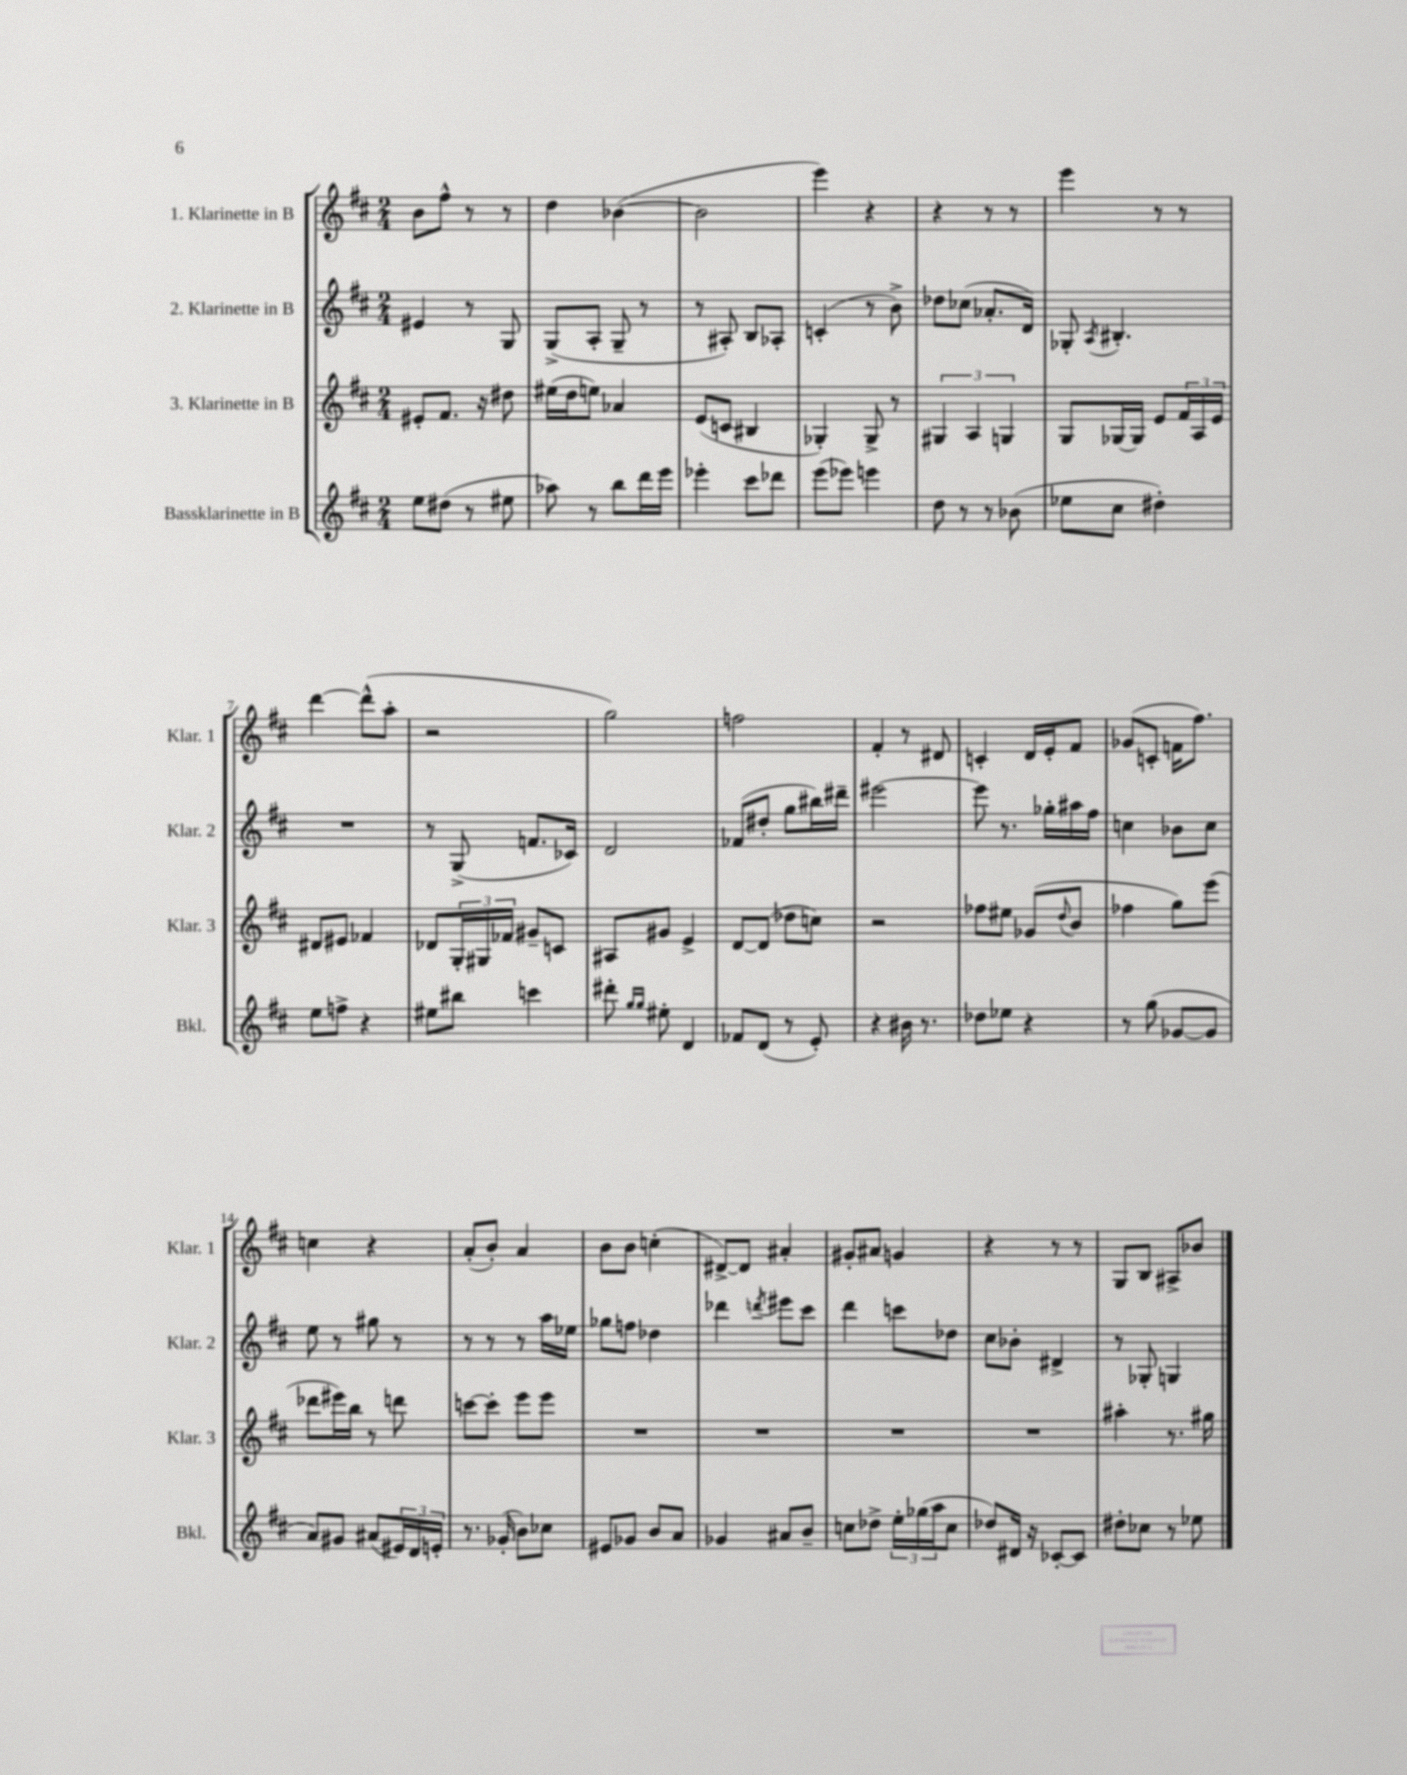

**kern	**kern	**kern	**kern
*staff4	*staff3	*staff2	*staff1
*clefG2	*clefG2	*clefG2	*clefG2
*k[f#c#]	*k[f#c#]	*k[f#c#]	*k[f#c#]
*M2/4	*M2/4	*M2/4	*M2/4
8ee\L	8e#'/L	4e#/	8b\L
(8dd#\J	8.f#/J	.	8ff#^^\J
8r	.	8r	8r
.	16r	.	.
8ee#\	8dd#\	8G/	8r
=	=	=	=
8aa-\)	(16ee#\LL	(8G^/L	4dd\
.	16dd\J	.	.
8r	8ee\J)	8A'/J	.
8bb\L	4a-/	8G~/	([4b-\
16ddd\L	.	8r	.
16eee\JJ	.	.	.
=	=	=	=
4eee-'\	(8e/L	8r	2b-\]
.	8c/J	8A#'/)	.
8ccc#\L	4B#/	8B/L	.
8ddd-\J	.	8A-'/J	.
=	=	=	=
(8eee\L	4G-'/)	(4c'/	4eee\)
8eee-\J)	.	.	.
4eee\	8G-^/	8r	4r
.	8r	8b^\)	.
=	=	=	=
8dd\	6G#/	8dd-\L	4r
8r	.	(8cc-\J	.
.	6A/	.	.
8r	.	8.a-'/L	8r
.	6G/	.	.
(8b-\	.	.	8r
.	.	16d/Jk)	.
=	=	=	=
8ee-\L	8G/L	8G-'/	4eee\
.	.	8qA/	.
8cc#\J	[16G-/L	4.B#'/	.
.	16G-/]JJ	.	.
4dd#'\)	8e/L	.	8r
.	24f#/L	.	8r
.	24A/	.	.
.	24e/JJ	.	.
=	=	=	=
8ee\L	8d#/L	2r	[4ddd\
8ff^\J	8e#/J	.	.
4r	4f-/	.	(8ddd^^\]L
.	.	.	8aa'\J
=	=	=	=
8ee#\L	8d-/L	8r	2r
8bb#\J	24G'/L	(8G^/	.
.	24G#/	.	.
.	24f-/JJ	.	.
4ccc\	8g#~/L	8.f/L	.
.	8c/J	.	.
.	.	16c-/Jk)	.
=	=	=	=
8ddd#'\	8A#/L	2d/	2gg\)
16qqgg/LL	.	.	.
16qqgg/JJ	.	.	.
8ee#'\	8g#/J	.	.
4d/	4e^/	.	.
=	=	=	=
8f-/L	[8d/L	(8f-/L	2ff\
(8d/J	(8d/]J	8dd#'/J	.
8r	8dd-\L	8gg\L	.
8e'/)	8cc\J)	16bb#\L)	.
.	.	16ddd#~\JJ	.
=	=	=	=
4r	2r	[2eee#\	4f#'/
16b#\	.	.	8r
8.r	.	.	.
.	.	.	8d#/
=	=	=	=
8dd-\L	8ff-\L	8eee#\]	4c'/
8ee-\J	8ee#\J	8.r	.
4r	(8g-/L	.	16d/LL
.	.	16gg-'\LL	16e'/J
.	8qqdd/	.	.
.	8b/J	16aa#\	8f#/J
.	.	16ff#\JJ	.
=	=	=	=
8r	4ff-\	4cc\	(8g-/L
(8gg\	.	.	8c'/J
[8g-/L	8gg\L)	8b-\L	16f\LK
.	.	.	8.ff#\J)
8g-/]J	(8eee\J	8cc\J	.
=	=	=	=
8a/L)	8ddd-\L	8ee\	4cc\
8g#/J	16eee#\L)	8r	.
.	16bb\JJ	.	.
(8a#/L	8r	8gg#\	4r
24e#/L)	8ddd\	8r	.
24d/	.	.	.
24e'/JJ	.	.	.
=	=	=	=
8.r	[8ccc\L	8r	(8a'/L
.	8ccc'\]J	8r	8b'/J)
(16g-'/	.	.	.
8b\L)	8eee\L	8r	4a/
8cc-\J	8eee\J	16aa\LL	.
.	.	16ee-\JJ	.
=	=	=	=
8e#/L	2r	8gg-\L	8b\L
8g-/J	.	8ff\J	8b\J
8b/L	.	4dd-\	(4cc'\
8a/J	.	.	.
=	=	=	=
4g-/	2r	4ddd-\	[8d#^/L)
.	.	.	8d#/]J
.	.	8qddd/	.
8a#/L	.	8eee#\L	4a#'/
8b~/J	.	8ccc#\J	.
=	=	=	=
8cc\L	2r	4ddd\	8g#'/L
8dd-^\J	.	.	8a#/J
24ee'\LL	.	8ccc\L	4g/
(24gg-\	.	.	.
24aa\J	.	.	.
8cc\J	.	8dd-\J	.
=	=	=	=
8dd-/L)	2r	8cc#\L	4r
16d#/Jk	.	8b-'\J	.
16r	.	.	.
[8c-'/L	.	4d#^/	8r
8c-/]J	.	.	8r
=	=	=	=
8dd#'\L	4aa#'\	8r	8G/L
8cc-\J	.	8G-'/	8B/J
8r	8.r	4G/	8A#^/L
8ee-\	.	.	8b-/J
.	16gg#\	.	.
==	==	==	==
*-	*-	*-	*-
